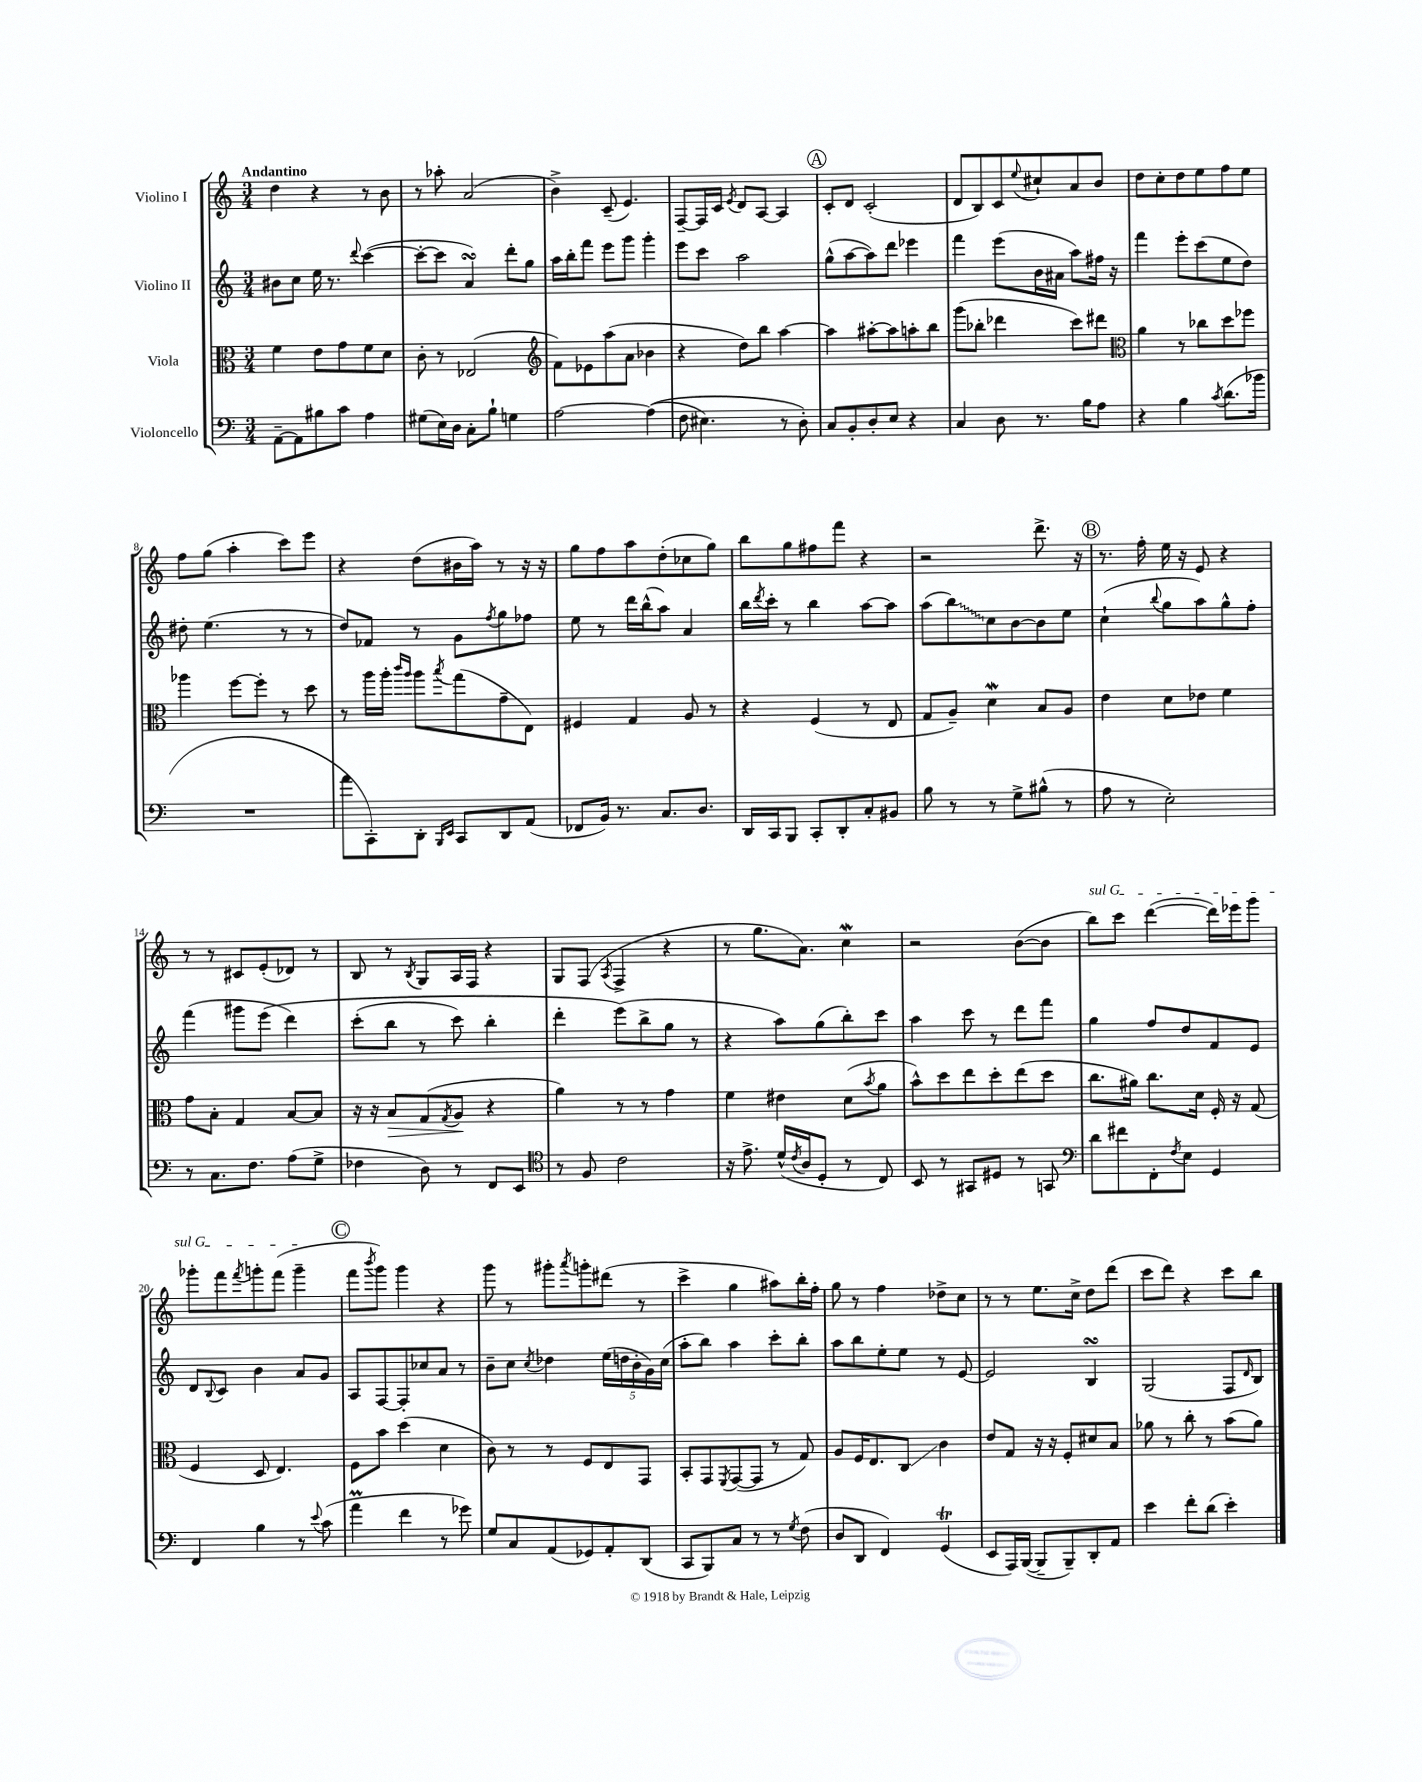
<<
\new StaffGroup <<
\new Staff = "s0" \with { instrumentName = "Violino I" } {
    \clef treble \key c \major \numericTimeSignature \time 3/4 \tempo "Andantino"
    d''4 r4 r8 b'8 |
    r8 aes''8-. a'2( |
    b'4->) c'8--( e'4.) |
    f8~-- f16 c'16 \acciaccatura { e'8 } d'8 a8~ a4 |
    \mark \markup { \circle "A" } c'8-. d'8 c'2-.( |
    d'8 b8) c'8 \appoggiatura { e''8 } cis''8-! a'8 b'8 |
    d''8 c''8-. d''8 e''8 f''8 e''8 |
    f''8 g''8( a''4-. c'''8) e'''8 |
    r4 d''8( bis'16 a''16) r8 r16 r16 |
    g''8 f''8 a''8 d''8-.( ces''8 g''8) |
    b''8 g''8 fis''8 f'''8 r4 |
    r2 d'''8.-> r16 |
    \mark \markup { \circle "B" } r8. f''16-. e''16 r16 e'8 r4 |
    r8 r8 cis'8 e'8-.( des'8) r8 |
    b8 r8 \acciaccatura { b8 } g8 a16 f16 r4 |
    g8 f8( \acciaccatura { a8 } f4-> r4 |
    r8 g''8. a'8.) c''4\mordent |
    r2 b'8~( b'8 |
    \once \override TextSpanner.bound-details.left.text = \markup { \italic "sul G" } b''8\startTextSpan) c'''8 d'''4~( d'''16) ees'''16 g'''8 |
    ges'''8-. f'''8 \acciaccatura { f'''8 } g'''8-. f'''8( g'''4--\stopTextSpan |
    \mark \markup { \circle "C" } f'''8 \acciaccatura { b'''8 } g'''8) g'''4 r4 |
    g'''8 r8 gis'''8-. \acciaccatura { a'''8 } g'''8-. dis'''8( r8 |
    c'''4-> g''4 ais''8) b''16-. f''16-. |
    g''8 r8 f''4 des''8-> c''8 |
    r8 r8 e''8. c''16-> d''8 d'''8( |
    c'''8 d'''8) r4 c'''8 b''8 \bar "|." |
}
\new Staff = "s1" \with { instrumentName = "Violino II" } {
    \clef treble \key c \major \numericTimeSignature \time 3/4
    bis'8 c''8 e''16 r8. \appoggiatura { d'''8 } c'''4~( |
    c'''8~-. c'''8 a'4\turn) d'''8-. g''8 |
    a''16 b''16-. f'''8 e'''8 g'''8 g'''4-. |
    e'''8 c'''8 a''2 |
    \mark \markup { \circle "A" } g''8-^( a''8~ a''8) d'''8 ees'''4 |
    f'''4 e'''8( b'16 ais'16 a''8) fis''16 r16 |
    f'''4 e'''8-. c'''8( e''8 d''8) |
    dis''8-. e''4.( r8 r8 |
    d''8) fes'8 r8 g'8 \acciaccatura { f''8 } g''8 fes''8 |
    e''8 r8 d'''16 b''16-^( a''8) a'4 |
    b''16 \acciaccatura { d'''8 } c'''16-. r8 b''4 a''8~ a''8 |
    a''8( \once \override Glissando.style = #'zigzag b''8\glissando) c''8 b'8~ b'8 e''8 |
    \mark \markup { \circle "B" } c''4-!( \appoggiatura { b''8 } g''8 a''8) g''8-^ f''8-. |
    f'''4( gis'''8 e'''8\( d'''4) |
    c'''8-.( b''8 r8 c'''8) b''4-. |
    d'''4-. e'''8(\) b''8-> g''8 r8 |
    r4 a''8) g''8( b''8-.) c'''8 |
    a''4 c'''8 r8 d'''8 f'''8 |
    g''4 f''8 d''8 f'8 e'8 |
    d'8 \appoggiatura { b8 } c'8 b'4 a'8 g'8 |
    \mark \markup { \circle "C" } a8 f8~ f8-. ces''8 a'8 r8 |
    b'8-- c''8 \acciaccatura { c''8 } des''4 \tuplet 5/4 { e''16( d''16 b'16-. g'16) c''16( } |
    a''8-. b''8) a''4 c'''8-. b''8-. |
    a''8 b''8 e''8-. e''8 r8 e'8~ |
    e'2 b4\turn |
    g2( f8 \grace { d'16 } b8) \bar "|." |
}
\new Staff = "s2" \with { instrumentName = "Viola" } {
    \clef alto \key c \major \numericTimeSignature \time 3/4
    f'4 e'8 g'8 f'8 d'8 |
    c'8-. r8 ees2( |
    \clef treble f'8) ees'8 a''8( a'8 bes'4 |
    r4 d''8) b''8 a''4~ |
    \mark \markup { \circle "A" } a''4 ais''8~-. ais''8 a''8-. b''8 |
    g'''8( bes''8-. des'''4 c'''8) dis'''8 |
    \clef alto a'4 r8 ces''8 d''8 fes''8 |
    aes''4 f''8~ f''8-. r8 d''8 |
    r8 a''16 a''16-. \grace { c'''16 a''16 } a''8 \acciaccatura { b''8 } g''8( g'8-- e8) |
    fis4 g4 a8 r8 |
    r4 f4( r8 e8 |
    g8 a8--) d'4\mordent b8 a8 |
    \mark \markup { \circle "B" } e'4 d'8 ees'8 f'4 |
    g'8 b8-. g4 b8~ b8 |
    r16 r16 b8\> g8( \acciaccatura { g8 } a8\! r4 |
    a'4) r8 r8 g'4 |
    f'4 eis'4 d'8( \acciaccatura { b'8 } a'8 |
    b'8-^) d''8 e''8 d''8-. e''8( d''8 |
    c''8. ais'16) c''8. d'16 f16-. r16 g8( |
    f4 d8 e4.) |
    \mark \markup { \circle "C" } f8 b'8 d''4( d'4 |
    c'8) r8 r8 f8 e8 g,8 |
    b,8-. g,8 \acciaccatura { f,8 } g,8~( g,8 r8 g8) |
    a8 f16 e8. c8\glissando c'4 |
    e'8 g8 r16 r16 f8-. dis'8 b8 |
    aes'8 r8 c''8-. r8 b'8( aes'8) \bar "|." |
}
\new Staff = "s3" \with { instrumentName = "Violoncello" } {
    \clef bass \key c \major \numericTimeSignature \time 3/4
    a,8~-- a,8 bis8 c'8 a4 |
    gis8( e16) d16 c8-. b8-! g4 |
    a2~ a4(\( |
    f8 eis4.) r8 d8-.\) |
    \mark \markup { \circle "A" } c8 b,8-. d8-. e8 r4 |
    c4 d8 r8. b16 a8 |
    r4 b4 \acciaccatura { c'8 } d'8.( bes'16 |
    R2. |
    a'8 c,8-.) d,8-. \grace { b,,16 e,16 } c,8 d,8 a,8( |
    fes,8 b,16) r8. c8. d8. |
    d,16 c,16 b,,8 c,8-. d,8-. c8-. bis,8 |
    b8 r8 r8 g8-> bis8-^( r8 |
    \mark \markup { \circle "B" } a8 r8 e2-.) |
    r8 c8. f8. a8( g8-> |
    fes4 d8) r8 f,8 e,8 |
    \clef tenor r8 f8 c'2 |
    r16 e'8.-> d'16-^( \acciaccatura { c'8 } a16 d8-. r8 c8) |
    b,8 r8 gis,8 dis8 r8 g,8 |
    \clef bass d'8 fis'8 f,8-. \acciaccatura { f8 } e8 g,4 |
    f,4 b4 r8 \appoggiatura { e'8 } c'8( |
    \mark \markup { \circle "C" } a'4\prall f'4 r8 ges'8) |
    g8 c8 a,8( ges,8) a,8-. d,8( |
    c,8 b,,8) c8 r8 r8 \acciaccatura { g8 } f8( |
    d8 d,8 f,4) g,4\trill( |
    e,8 a,,16) b,,16~( b,,8-- b,,8--) d,8-. a,8 |
    e'4 f'8-. d'8( e'4-.) \bar "|." |
}
>>
>>
